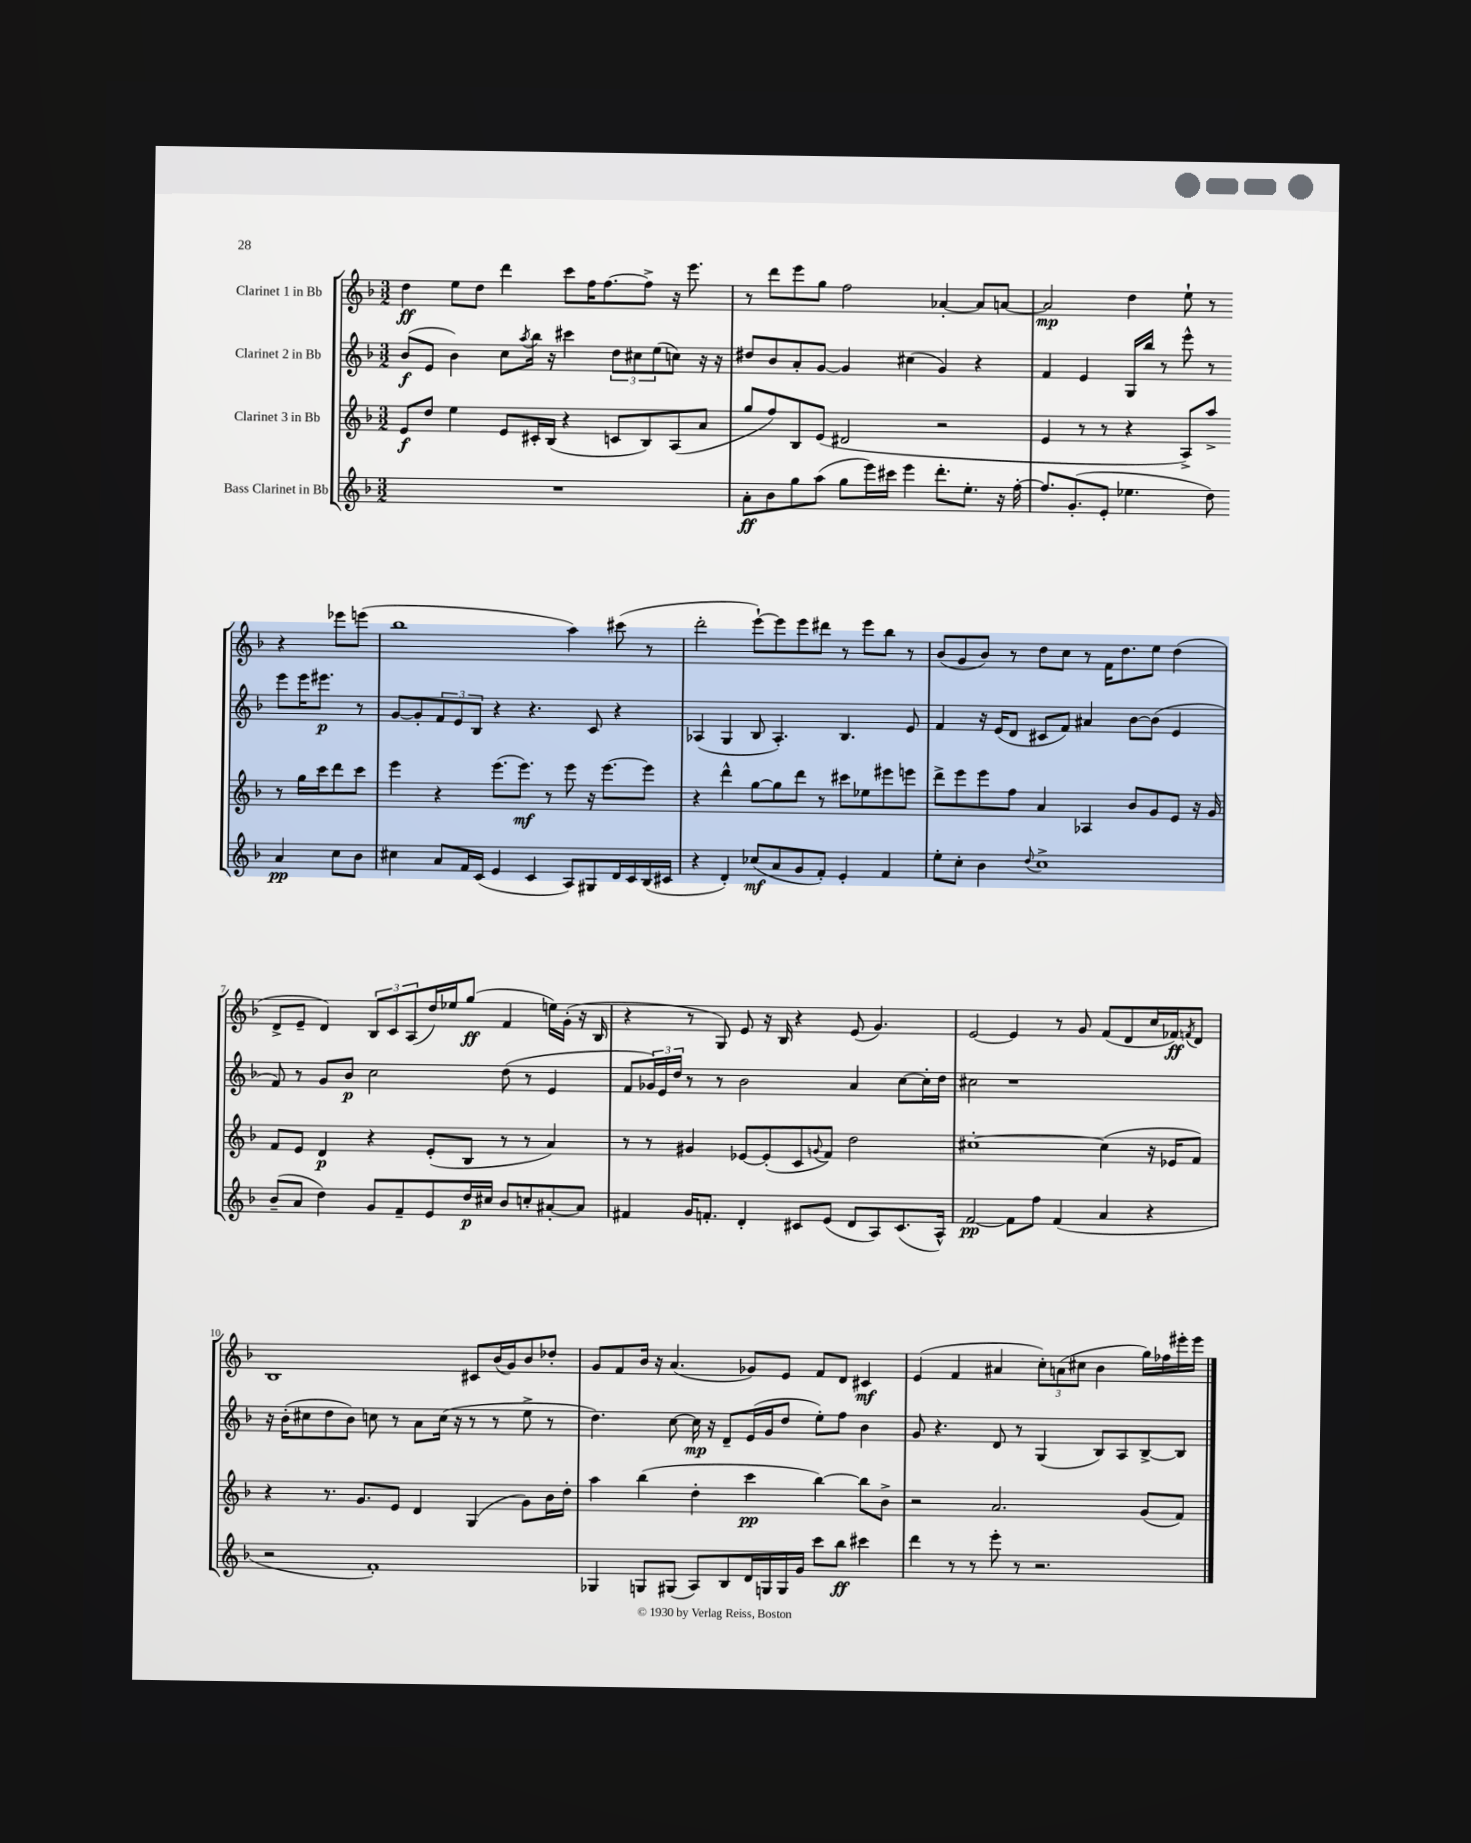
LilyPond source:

<<
\new StaffGroup <<
\new Staff = "s0" \with { instrumentName = "Clarinet 1 in Bb" } {
    \clef treble \key f \major \numericTimeSignature \time 3/2
    d''4\ff e''8 d''8 d'''4 c'''8 f''16 f''8.~ f''8-> r16 e'''8. |
    r8 d'''8 e'''8 g''8 f''2 aes'4~-. aes'8 a'8~ |
    a'2\mp d''4 e''8-! r8 r4 ees'''8 e'''8( |
    bes''1 a''4) cis'''8( r8 |
    d'''2-. e'''8~-!) e'''8 e'''8 dis'''8 r8 e'''8 bes''8 r8 |
    bes'8( g'8 bes'8) r8 d''8 c''8 r8 f'16 d''8. e''8 d''4( |
    d'8-> e'8-- d'4) \tuplet 3/2 { bes8 c'8 a8( } d''16) ees''16 g''8\ff( f'4 e''16) g'16-.( r16 bes16 |
    r4 r8 g8) e'8 r16 bes16 r4 e'8( g'4.) |
    e'2~ e'4 r8 g'8 f'8( d'8 c''16 fes'16\ff) \acciaccatura { f'8 } d'8 |
    bes1 cis'8 bes'16( g'16) bes'8 des''8-. |
    g'8 f'8 bes'16 r16 a'4.( ges'8) e'8 f'8 d'8 cis'4\mf |
    e'4( f'4 ais'4 \tuplet 3/2 { c''8-.) a'8( cis''8 } bes'4 g''16) fes''16 eis'''16-. eis'''16 \bar "|." |
}
\new Staff = "s1" \with { instrumentName = "Clarinet 2 in Bb" } {
    \clef treble \key f \major \numericTimeSignature \time 3/2
    bes'8\f( e'8 bes'4) c''8 \acciaccatura { a''8 } bes''16 r16 cis'''4 \tuplet 3/2 { d''8 cis''8 e''8( } c''8) r16 r16 |
    dis''8 bes'8 a'8-. g'8~ g'4 cis''4( g'4) r4 |
    f'4 e'4 g16 bes''16 r8 e'''8-^ r8 e'''8 e'''16 eis'''8.\p r8 |
    g'8~ g'8-. \tuplet 3/2 { f'8 e'8 bes8 } r4 r4. c'8 r4 |
    aes4( g4 bes8 aes4.-.) bes4. e'8 |
    f'4 r16 e'16( d'8 cis'8 f'8) ais'4 bes'8~ bes'8( e'4 |
    f'8) r8 g'8 bes'8\p c''2 d''8( r8 e'4 |
    f'8 \tuplet 3/2 { ges'16) e'16 d''16 } r8 r8 bes'2 a'4 c''8~ c''16-. d''16 |
    cis''2 r1 |
    r16 bes'16-.( cis''8 d''8 bes'8) c''8 r8 a'8 c''16( r16 r8 r8 e''8-> r8 |
    d''4.) c''8~ c''16\mp r16 d'8-- e'16( g'16 d''8 e''8-.) f''8 bes'4 |
    g'8 r4. d'8 r8 g4( bes8) a8 bes8~-> bes8 \bar "|." |
}
\new Staff = "s2" \with { instrumentName = "Clarinet 3 in Bb" } {
    \clef treble \key f \major \numericTimeSignature \time 3/2
    e'8\f d''8 e''4 e'8 cis'16-. bes16( r4 c'8 bes8) a8( a'8 |
    g''8 f''8) bes8 e'8( dis'2 r2 |
    e'4 r8 r8 r4 a8->) a''8-> r8 g''16 c'''16 d'''8 c'''8 |
    e'''4 r4 e'''8.( e'''8.\mf) r8 e'''8 r16 e'''8.~ e'''8 |
    r4 d'''4-^ g''8~ g''8 d'''8 r8 cis'''8 ees''8 eis'''8 e'''8 |
    d'''8-> e'''8 e'''8 f''8 a'4 aes4 bes'8 g'8 e'8 r16 g'16 |
    f'8 e'8 d'4\p r4 e'8-.( bes8 r8 r8 a'4) |
    r8 r8 gis'4 ees'8~ ees'8-.( c'8 \appoggiatura { g'8 } f'8) d''2 |
    cis''1~-. cis''4( r16 ees'16 f'8) |
    r4 r8. g'8. e'8 d'4 g4( g'8) bes'16 d''16-. |
    a''4 bes''4( d''4-. c'''4\pp bes''4~) bes''8 bes'8-> |
    r2 a'2. g'8( f'8) \bar "|." |
}
\new Staff = "s3" \with { instrumentName = "Bass Clarinet in Bb" } {
    \clef treble \key f \major \numericTimeSignature \time 3/2
    R1. |
    a'8-.\ff bes'8 g''8 a''8( g''8 e'''16) cis'''16 e'''4 d'''8.-. e''8.-. r16 f''16~-. |
    f''8. g'8.-.( e'8-. ees''4. d''8) a'4\pp c''8 bes'8 |
    cis''4 a'8 f'16 c'16( e'4 c'4 a8) gis8 d'16 c'16 bes16( cis'16 |
    r4 d'4-.) ces''8\mf( a'8 g'8 f'8-.) e'4-. f'4 |
    e''8-. c''8-. bes'4 \appoggiatura { d''8 } c''1-> |
    bes'8--( a'8 d''4) g'8 f'8-- e'8 d''16\p cis''16 bes'8 c''8-. ais'8~-. ais'8 |
    fis'4 g'16 f'8.-. d'4-. cis'8 e'8( d'8 a8) cis'8.( a16-^) |
    f'2~\pp f'8 f''8 f'4( a'4 r4 |
    r2 f'1-.) |
    ges4 g8 gis8( a8) bes8 d'16 g16 g16 g'16 c'''8 bes''8\ff cis'''4 |
    d'''4 r8 r8 e'''8-. r8 r2. \bar "|." |
}
>>
>>
